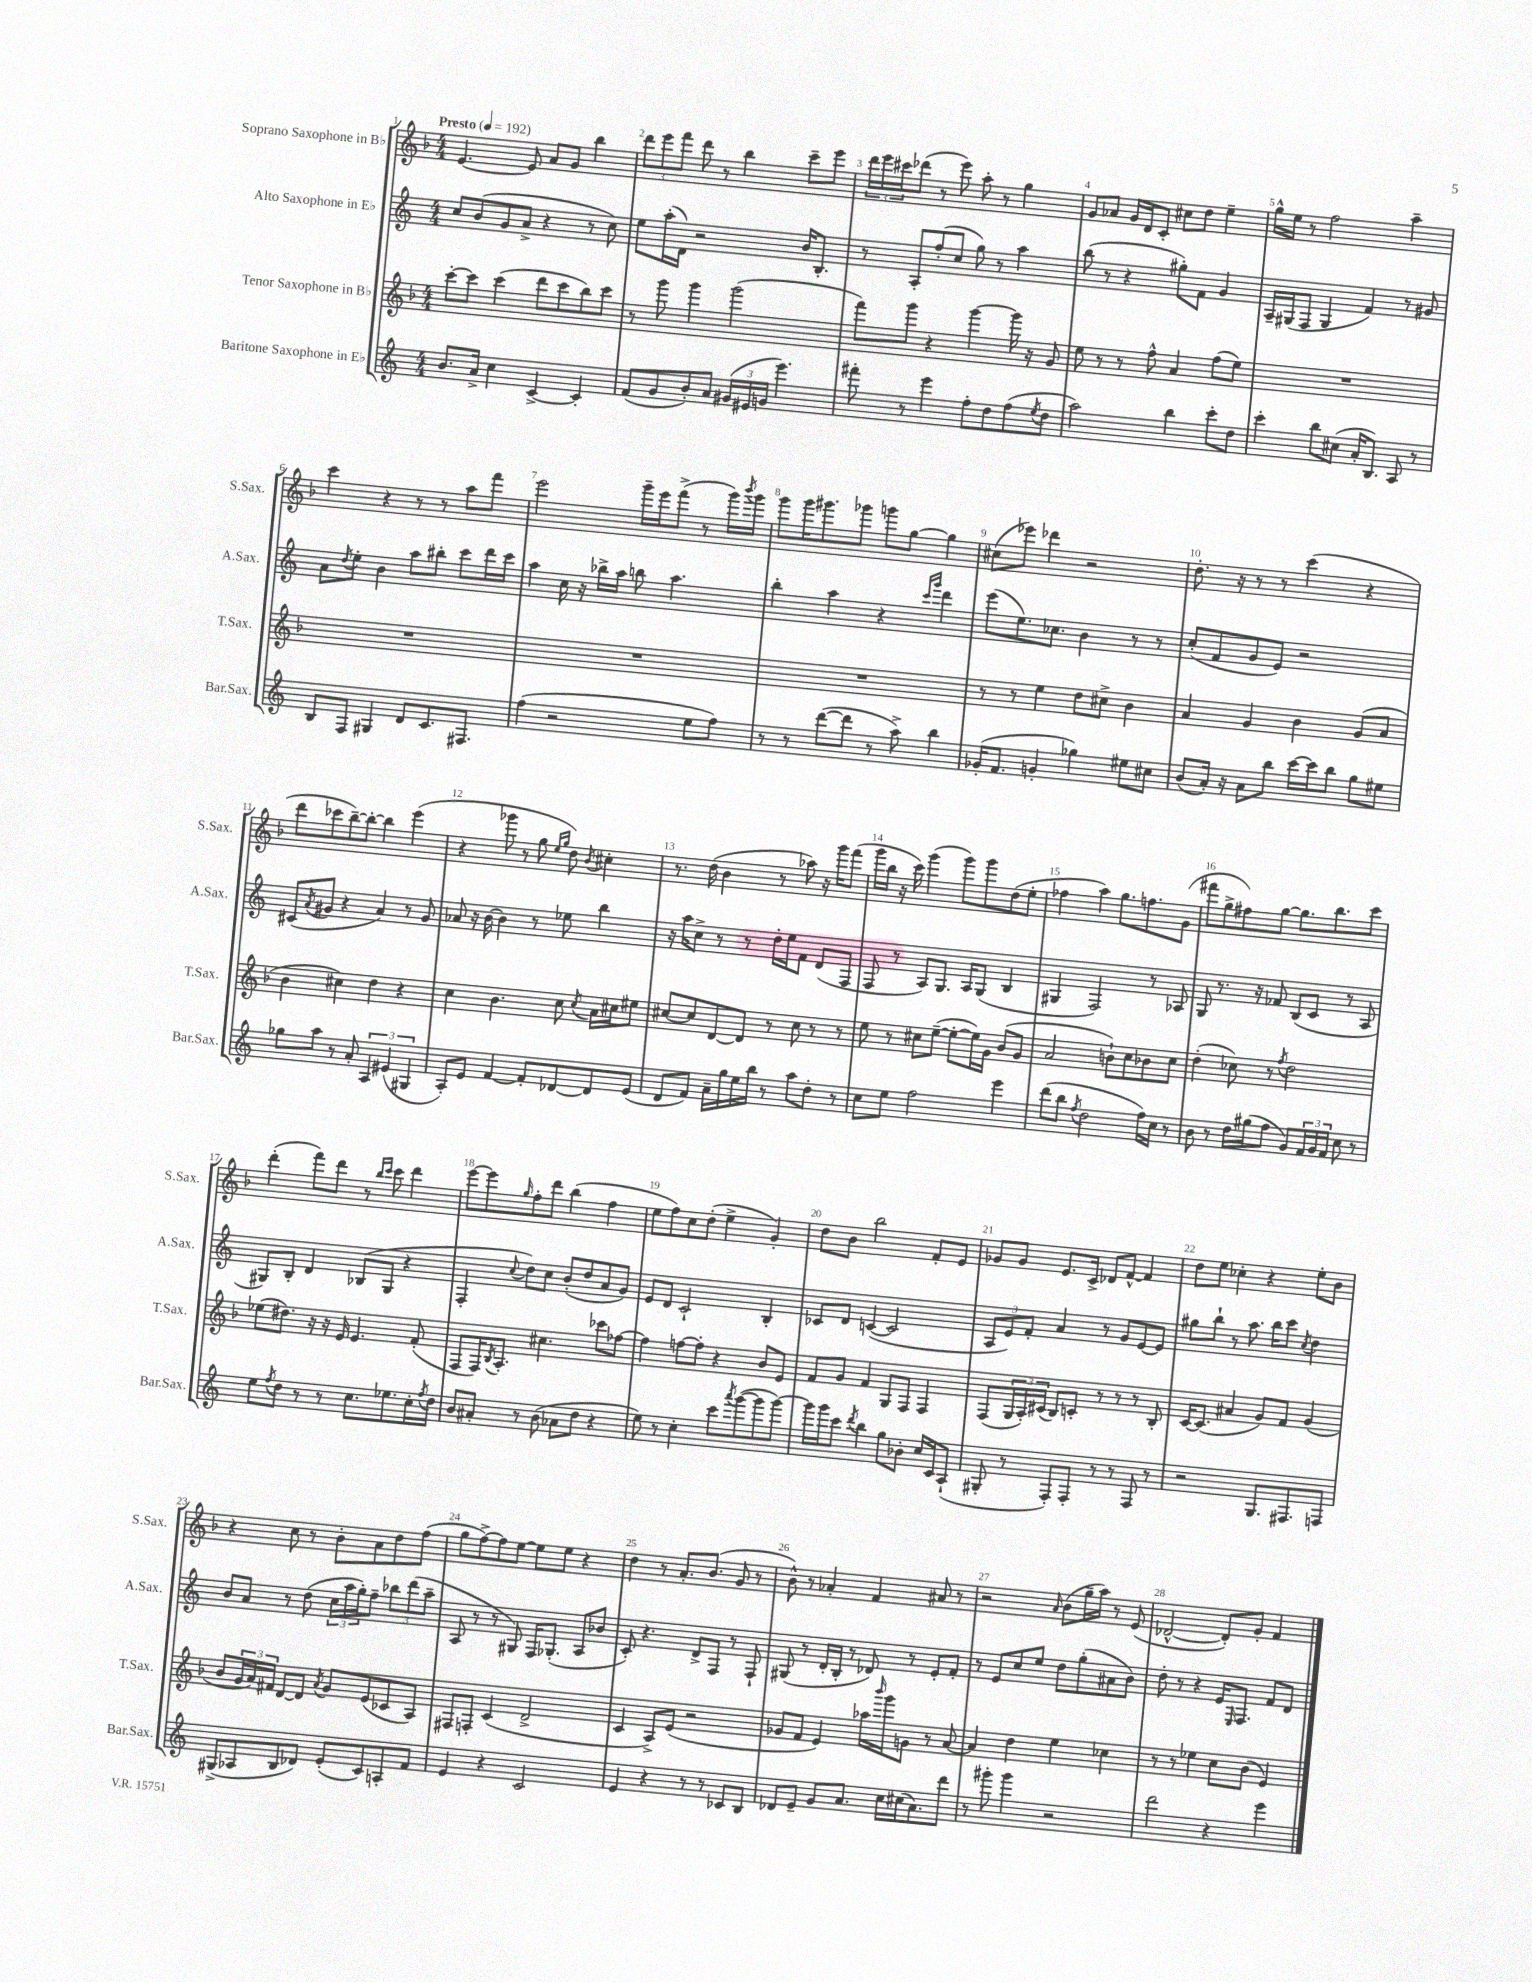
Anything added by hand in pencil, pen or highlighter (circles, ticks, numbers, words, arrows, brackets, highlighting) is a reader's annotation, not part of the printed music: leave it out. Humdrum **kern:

**kern	**kern	**kern	**kern
*staff4	*staff3	*staff2	*staff1
*clefG2	*clefG2	*clefG2	*clefG2
*k[]	*k[b-]	*k[]	*k[b-]
*M4/4	*M4/4	*M4/4	*M4/4
*MM192	*MM192	*MM192	*MM192
8.b	[8ccc'	8cc	[4.e
.	8ccc]	(8b	.
16a^	.	.	.
4cc	(4ccc	8g	.
.	.	8a^	8e]
[4c^	8ddd	4r	8a
.	8ccc	.	8g
4c']	8bb-)	8r	4bb-
.	8ccc	8cc)	.
=	=	=	=
(8f	8r	8ee	12ddd
.	.	.	12eee
8g	8ggg	(16aa'	.
.	.	.	12fff
.	.	16d)	.
8b')	4ggg	2r	8ddd
8a	.	.	8r
(24g#	(2ggg	.	4bb-
24e#	.	.	.
24g	.	.	.
4.eee)	.	.	.
.	.	16b	8ccc~
.	.	8.B'	.
.	.	.	8eee
=	=	=	=
8fff#'	8fff)	8r	24ddd
.	.	.	24eee
.	.	.	24ccc#
8r	8ggg	8A'	(8ddd-
4eee	4r	(8ff'	8r
.	.	8cc	8eee)
8ff'	[4ggg	8gg)	8aa'
8dd	.	8r	8r
(8ff	16ggg]	4aa	4gg
.	16r	.	.
8qee	.	.	.
8dd	8g	.	.
=	=	=	=
2aa)	8ee	(8bb	8g
.	8r	8r	8a-
.	8r	4r	16g
.	.	.	16d
.	8ff^^	.	8c'
4bb	4a	8gg#')	8cc#
.	.	8f	8dd
8ccc'	(8ff	4g	4ee~
8dd	8ee)	.	.
=	=	=	=
4ccc'	1r	16A~	16gg^^
.	.	(16G#	16ee
.	.	8F	8r
8bb	.	4G#	2ff
(8cc#	.	.	.
16a'	.	4f)	.
8.B)	.	.	.
8A	.	8r	4aa~
8r	.	8g#	.
=	=	=	=
8B	1r	8a	4ccc
.	.	8qdd	.
8F	.	8ee'	.
4G#	.	4b	4r
8d	.	8aa	8r
8.c	.	8bb#'	8r
.	.	8ccc	8aa
8.F#	.	.	.
.	.	16ddd	8fff
.	.	16ccc	.
=	=	=	=
(4ff	1r	4aa	2eee
2r	.	16cc	.
.	.	16r	.
.	.	16bb-^	.
.	.	16aa	.
.	.	8bb	16ggg~
.	.	.	16eee
.	.	4.aa	(8fff^
8ee	.	.	8r
8ff)	.	.	16ggg)
.	.	.	8qbbb-
.	.	.	16ggg
=	=	=	=
8r	1r	4bb'	8ggg
8r	.	.	16ggg
.	.	.	8.ggg#
([8ddd	.	4aa	.
8ddd]	.	.	8ggg-
8r	.	4r	8ggg
8aa^)	.	.	[8gg
.	.	16qqccc	.
.	.	16qqggg	.
4bb	.	4ddd	4gg]
=	=	=	=
(16g-'	8r	(8eee	(8cc#
8.f	.	.	.
.	8r	8.ee)	8eee-)
4g'	4ee	.	4ddd-
.	.	8.cc-	.
4gg-)	8dd	4b	2r
.	8cc#^	.	.
8ee#	4b-	8r	.
8cc#	.	8r	.
=	=	=	=
(8b	4a	(8cc'	8.dd'
16a')	.	8f	.
16r	.	.	16r
8a	4g	8g	8r
8bb	.	8e)	8r
[16ccc	4b-	2r	(4ccc
16ccc]	.	.	.
8bb	.	.	.
8gg	(8g	.	4r
8ee#	8a	.	.
=	=	=	=
8gg-	4b-	(8c#	8ddd
.	.	8qa	.
8aa	.	8g#	8ccc-
8r	4cc#)	4r	[8bb-~)
8a'	.	.	8bb-'_
6A	4dd	4a)	4bb-]
(6e#	.	.	.
.	4r	8r	(4eee
6G#	.	.	.
.	.	8g#	.
=	=	=	=
8A')	4cc	8a-	4r
8e	.	16r	.
.	.	[16b	.
[4f	4.b-	4b]	8ggg-
.	.	.	8r
8f']	.	8r	8gg
.	.	.	16qqee
.	.	.	16qqgg
[8d-	8cc	8ee-	8dd)
.	8qcc	.	8qb-
8d-]	16a	4bb	4cc#'
.	16cc#	.	.
(8e	8ee#	.	.
=	=	=	=
8d	[8cc#	16r	8.r
.	.	16aa	.
8f)	8cc#]	8cc^	.
.	.	.	(16dd
16a~	[8d	8r	4b-
16gg	.	.	.
16ee	8d]	8r	.
16bb	.	.	.
8r	8r	16dd'	8r
.	.	16ee	.
8aa	8cc#	8f	8aa-)
8dd'	8r	(8d	16r
.	.	.	16ggg
8r	8r	8F	(8fff
=	=	=	=
8cc	8ee	8F	16ggg
.	.	.	16bb-
8ee	8r	8r	16r
.	.	.	16ccc)
2ff	8cc#	8A)	(4ggg
.	([8ee~	8.G	.
.	8ee'_	.	8ggg)
.	.	16A	.
.	16ee])	(8G	8ggg
.	16g	.	.
4eee	(8b-	4B	(8dd
.	8g	.	8ee'
=	=	=	=
(8ddd	2a	4G#	4ff-
8bb	.	.	.
8qff	.	.	.
2dd	.	2F)	4aa)
.	8b`)	.	8.gg
.	8cc	.	.
.	.	.	8.ff
16ff)	8b-	8r	.
16cc	.	.	.
8r	8cc	8A-	(8g
=	=	=	=
8b	(4dd'	8G	8fff#
8r	.	8.r	8gg^
16dd	8cc-)	.	8ff#)
(16gg#	.	16r	.
8ff	8r	8f-	[8gg
.	8qff	.	.
8g)	2dd	(8B	8.gg]
24f	.	8c	.
24g	.	.	.
.	.	.	8.bb-
24f	.	.	.
8cc	.	8r	.
8r	.	8A	8ccc
=	=	=	=
8ee	(8ee-	8G#)	(4ddd'
8qff	.	.	.
8dd	8.dd#)	8B'	.
8r	.	4d	8fff)
.	16r	.	.
8r	16r	.	8ddd
.	16e	.	.
8.cc	4.e	(8B-	8r
.	.	.	16qqbb-
.	.	.	16qqccc
.	.	8G#	8ccc
8.ee-	.	.	.
.	.	4r	4ddd
16cc'	(8f'	.	.
8qff	.	.	.
16dd	.	.	.
=	=	=	=
8b	8F	4F'	[8eee
8a#'	16F)	.	8eee]
.	8qB-	.	.
.	8.A'	.	.
.	.	8qqcc	16qqgg
8r	.	8dd)	8ff'
(8b	4.cc#	8cc	8ddd
8a-	.	(8b'	(4bb-
8dd	.	8dd	.
4r	8ccc-	8a	4ff
.	[8ff-	8g)	.
=	=	=	=
8ee)	4ff-]	8e	8ee
8r	.	8d	8ff)
4cc'	[8ff	2c`	8cc
.	8ff']	.	(8dd'
8ccc	4r	.	4ee^
8qaaa	.	.	.
([8ggg	.	.	.
8ggg]	8b-	4B'	4g')
[8ggg)	8e	.	.
=	=	=	=
16ggg]	8f	8c-	8dd
16ggg	.	.	.
8ccc	8g	8d	8b-
8qddd	.	.	.
4bb	4f	([4c	2bb-
8gg	8G	2c]	.
8b-'	8F	.	.
16cc	4F	.	8f'
16c	.	.	.
(8A`	.	.	8e
=	=	=	=
8G#'	(8F	12A	8g-
.	.	12e)	.
8r	24G	.	8g-
.	24A')	12f'	.
.	(24c#	.	.
8F')	8B-)	4a	8.e
8F'	8c'	.	.
.	.	.	16c^
8r	8r	8r	8d-
8r	8r	8g	[8f^^
8F	8r	[8e	4f]
8r	8B-'	8e]	.
=	=	=	=
2r	[16c	8gg#	8dd
.	(8.c]	.	.
.	.	8bb`	8ee
.	4a#	8r	4cc-'
.	.	8.aa	.
8.G	8g)	.	4r
.	.	16bb	.
.	8f	8ccc	.
8.F#	.	.	.
.	.	8qcc	.
.	(4g	4dd	8ee'
8F	.	.	8b-
=	=	=	=
(8G#^	8b-	8b	4r
8A-	24g	8a	.
.	24a)	.	.
.	24f#	.	.
8B	[8d	8r	8cc
8d-)	8d]	(8dd	8r
.	8qa	.	.
(8e'	8g	24cc	8b-'
.	.	24aa	.
.	.	24gg')	.
8c)	(8e	8ff~	8a
8A'	8c-	12bb-	8dd
.	.	(12ddd	.
8f	8A)	.	(8ff
.	.	12aa~	.
=	=	=	=
4e	8F#	8A	8gg
.	8F'	8r	[8ff^)
4r	(4c	8r	8ff]
.	.	8G#)	[8ee
2c	2d^	16F	8ee]
.	.	(8.G-'	.
.	.	.	8ee
.	.	8A	4r
.	.	8b-	.
=	=	=	=
4e	4c	8c')	4dd
.	.	4.r	.
4r	8A^)	.	8r
.	(8e	.	8.a'
8r	2r	8d^	.
.	.	.	(8.b-
8r	.	8F	.
8c-	.	8r	8g
8B	.	8F`	8r
=	=	=	=
8d-	8g-	(8G#	8b-^^)
8e~	8f	8r	8r
8g	4e)	16d'	4a-'
.	.	16B'	.
8.a	.	8r	.
.	16aa-	8d-)	4f
.	16qqbbb-	.	.
16cc	16ggg	.	.
(16cc#	8g	8r	.
8.a)	.	.	.
.	8r	8e'	8a#
8ddd	[8a	8f'	8r
=	=	=	=
8r	4a]	8r	2r
8ggg#'	.	8e	.
4ggg#	4dd	8cc	.
.	.	8ee	.
.	.	.	16qqa
2r	4ee	8dd	(8b-
.	.	(8gg'	16gg~
.	.	.	16aa)
.	4cc-	8a#	8r
.	.	8b)	(8e
=	=	=	=
2ddd	8r	8dd'	[2d-^^
.	8r	8r	.
.	4ee-	4r	.
4r	8cc	16e	8d-'])
.	.	16qqE	.
.	.	8.F	.
.	(8b-	.	8g'
4eee	4e)	8f	4f
.	.	8d	.
==	==	==	==
*-	*-	*-	*-
